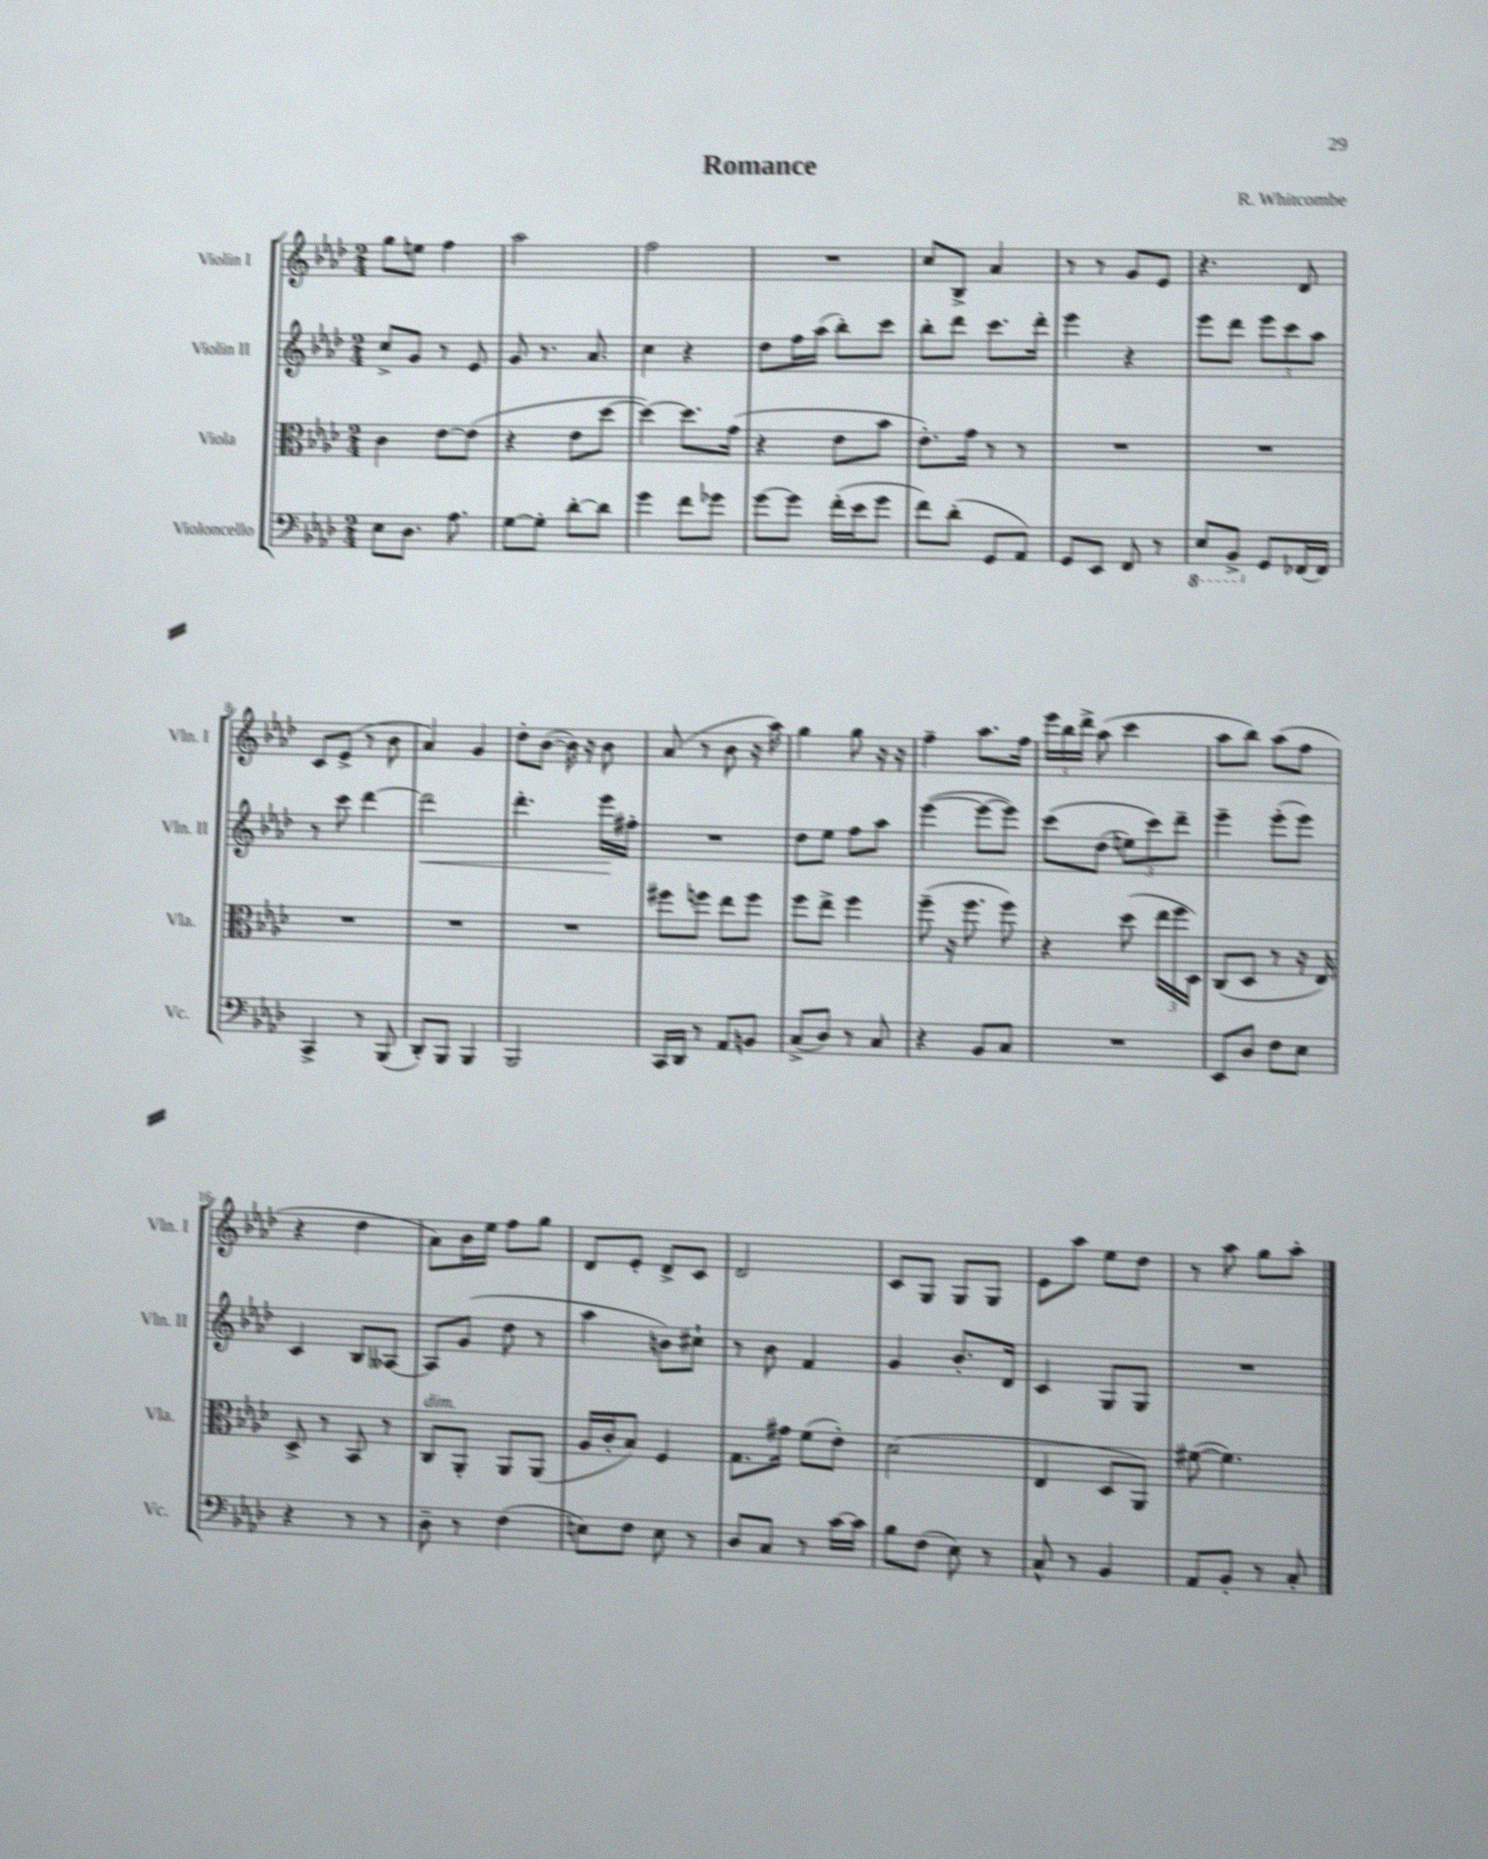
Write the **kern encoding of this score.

**kern	**kern	**kern	**dynam	**kern
*part4	*part3	*part2	*part2	*part1
*staff4	*staff3	*staff2	*staff2	*staff1
*I"Violoncello	*I"Viola	*I"Violin II	*	*I"Violin I
*I'Vc.	*I'Vla.	*I'Vln. II	*	*I'Vln. I
*clefF4	*clefC3	*clefG2	*	*clefG2
*k[b-e-a-d-]	*k[b-e-a-d-]	*k[b-e-a-d-]	*	*k[b-e-a-d-]
*M2/4	*M2/4	*M2/4	*	*M2/4
=1	=1	=1	=1	=1
8E-\L	4c\	8cc^/L	.	8gg\L
8.D-\J	.	8g/J	.	8een\J
.	[8e-\L	8r	.	4ff\
8.A-\	.	.	.	.
.	(8e-\J]	8e-/	.	.
=2	=2	=2	=2	=2
[8G\L	4r	8g/	.	2aa-\
8G'\J]	.	8.r	.	.
[8d-'\L	8e-\L	.	.	.
.	.	8.a-/	.	.
8d-\J]	[8dd-\J	.	.	.
=3	=3	=3	=3	=3
4g\	4dd-\_)	4cc\	.	2ff\
8f\L	8.dd-\L]	4r	.	.
8g-X\J	.	.	.	.
.	(16g\Jk	.	.	.
=4	=4	=4	=4	=4
[8g\L	4r	8dd-\L	.	2r
8g\J]	.	16ff\L	.	.
.	.	(16aa-\JJ	.	.
(16f'\LL	8e-\L	8bb-'\L)	.	.
16e-\J	.	.	.	.
8g\J	8b-\J	8ccc\J	.	.
=5	=5	=5	=5	=5
8f\L)	8.e-'\L)	8bb-'\L	.	8cc/L
(8d-'\J	.	8ddd-\J	.	8B-^/J
.	16g\Jk	.	.	.
8GG/L	8r	8.ccc\L	.	4a-/
8AA-/J)	8r	.	.	.
.	.	16ddd-'\Jk	.	.
=6	=6	=6	=6	=6
8GG/L	2r	4eee-\	.	8r
8EE-/J	.	.	.	8r
8FF/	.	4r	.	8g/L
8r	.	.	.	8e-/J
=7	=7	=7	=7	=7
*8ba	*	*	*	*
8EE-/L	2r	8eee-\L	.	4.r
8BBB-^/J	.	8ddd-\J	.	.
*X8ba	*	*	*	*
8GG/L	.	12eee-\L	.	.
.	.	12ccc\	.	.
[16FF-X/L	.	.	.	8d-/
.	.	12aa-\J	.	.
16FF-/JJ]	.	.	.	.
!!LO:LB:g=z
=8	=8	=8	=8	=8
4CC^/	2r	8r	.	8c/L
.	.	8ccc\	.	(8e-^/J
8r	.	[4ddd-\	.	8r
(8BBB-/	.	.	.	8b-\
=9	=9	=9	=9	=9
!	!	!	!LO:HP:b	!
8DD-'/L)	2r	2ddd-\]	<	4a-/)
8BBB-/J	.	.	.	.
4BBB-/	.	.	.	4g/
=10	=10	=10	=10	=10
2BBB-/	2r	4.ddd-'\	.	8dd-'\L
.	.	.	.	([8b-\J
.	.	.	.	16b-\])
.	.	.	.	16r
.	.	16eee-\LL	.	8b-\
.	.	16ff#X'\JJ	[	.
=11	=11	=11	=11	=11
16CC/LL	8ff#X\L	2r	.	(8a-/
16DD-/JJ	.	.	.	.
8r	8ffn\J	.	.	8r
8AA-/L	8ee-\L	.	.	8b-\
8BBn/J	8ff\J	.	.	16r
.	.	.	.	16aa-\)
=12	=12	=12	=12	=12
(8C^/L	8ff\L	8dd-\L	.	4gg\
8D-/J)	8ee-^\J	8ee-\J	.	.
8r	4ff\	8ff\L	.	8gg\
8C/	.	8aa-\J	.	16r
.	.	.	.	16r
=13	=13	=13	=13	=13
4r	(8ff~\	([4eee-\	.	4ff~\
.	16r	.	.	.
.	8.ff\	.	.	.
8BB-/L	.	8eee-\L_	.	8.aa-\L
8C/J	8ff\)	8eee-\J])	.	.
.	.	.	.	16ff\Jk
=14	=14	=14	=14	=14
2r	4r	(8ccc\L	.	24eee-\LL
.	.	.	.	24bb-\
.	.	.	.	24ddd-^\JJ
.	.	(8dd-\J	.	(8aa-\
.	(8dd-\	12een\L)	.	4ccc\
.	.	12ccc\)	.	.
.	24ee-\LL	.	.	.
.	24ff\	12ddd-~\J	.	.
.	24D-\JJ)	.	.	.
=15	=15	=15	=15	=15
8EE-/L	(8C/L	4eee-~\	.	8aa-\L
8D-/J	8D-/J	.	.	8bb-\J)
8F\L	8r	(8eee-'\L	.	(8aa-\L
8E-\J	16r	8eee-\J)	.	8ff\J
.	16E-/)	.	.	.
!!LO:LB:g=z
=16	=16	=16	=16	=16
4r	8D-^/	4c/	.	4r
.	8r	.	.	.
8r	8BB-/	8B-/L	.	4dd-\
8r	8r	[8A--X/J	.	.
=17	=17	=17	=17	=17
!	!LO:TX:a:i:t=dim.	!	!	!
8D-~\	8C/L	8A--/L]	.	8a-\L)
8r	8AA-'/J	(8g/J	.	16b-\L
.	.	.	.	16ee-\JJ
(4F\	8AA-/L	8dd-\	.	8ff\L
.	(8AA-/J	8r	.	8gg\J
=18	=18	=18	=18	=18
8En\L)	16A-/LL	4aa-\	.	8d-/L
.	16c'/J	.	.	.
8F\J	8B-/J)	.	.	8e-'/J
8E\	4F/	8bn\L)	.	8d-^/L
8r	.	8cc#X`\J	.	8c/J
=19	=19	=19	=19	=19
8D-/L	8.G\L	8r	.	2d-/
8C/J	.	8b-\	.	.
.	16g#X\Jk	.	.	.
8r	(8f\L	4f/	.	.
[16c\LL	8e-'\J)	.	.	.
16c\JJ]	.	.	.	.
=20	=20	=20	=20	=20
8B-\L	(2d-\	4g/	.	8c/L
(8F\J	.	.	.	8G/J
8E-\)	.	8.b-'/L	.	8G/L
8r	.	.	.	8G/J
.	.	16d-/Jk	.	.
=21	=21	=21	=21	=21
8C^^/	4E-/	4c/	.	8e-\L
8r	.	.	.	8aa-\J
4BB-/	8D-/L	8G/L	.	8ee-\L
.	8AA-/J)	8G/J	.	8dd-\J
=22	=22	=22	=22	=22
8AA-/L	([8f#X\	2r	.	8r
8BB-'/J	4.f#\])	.	.	8aa-\
8r	.	.	.	8gg\L
8C'/	.	.	.	8aa-'\J
==	==	==	==	==
*-	*-	*-	*-	*-
